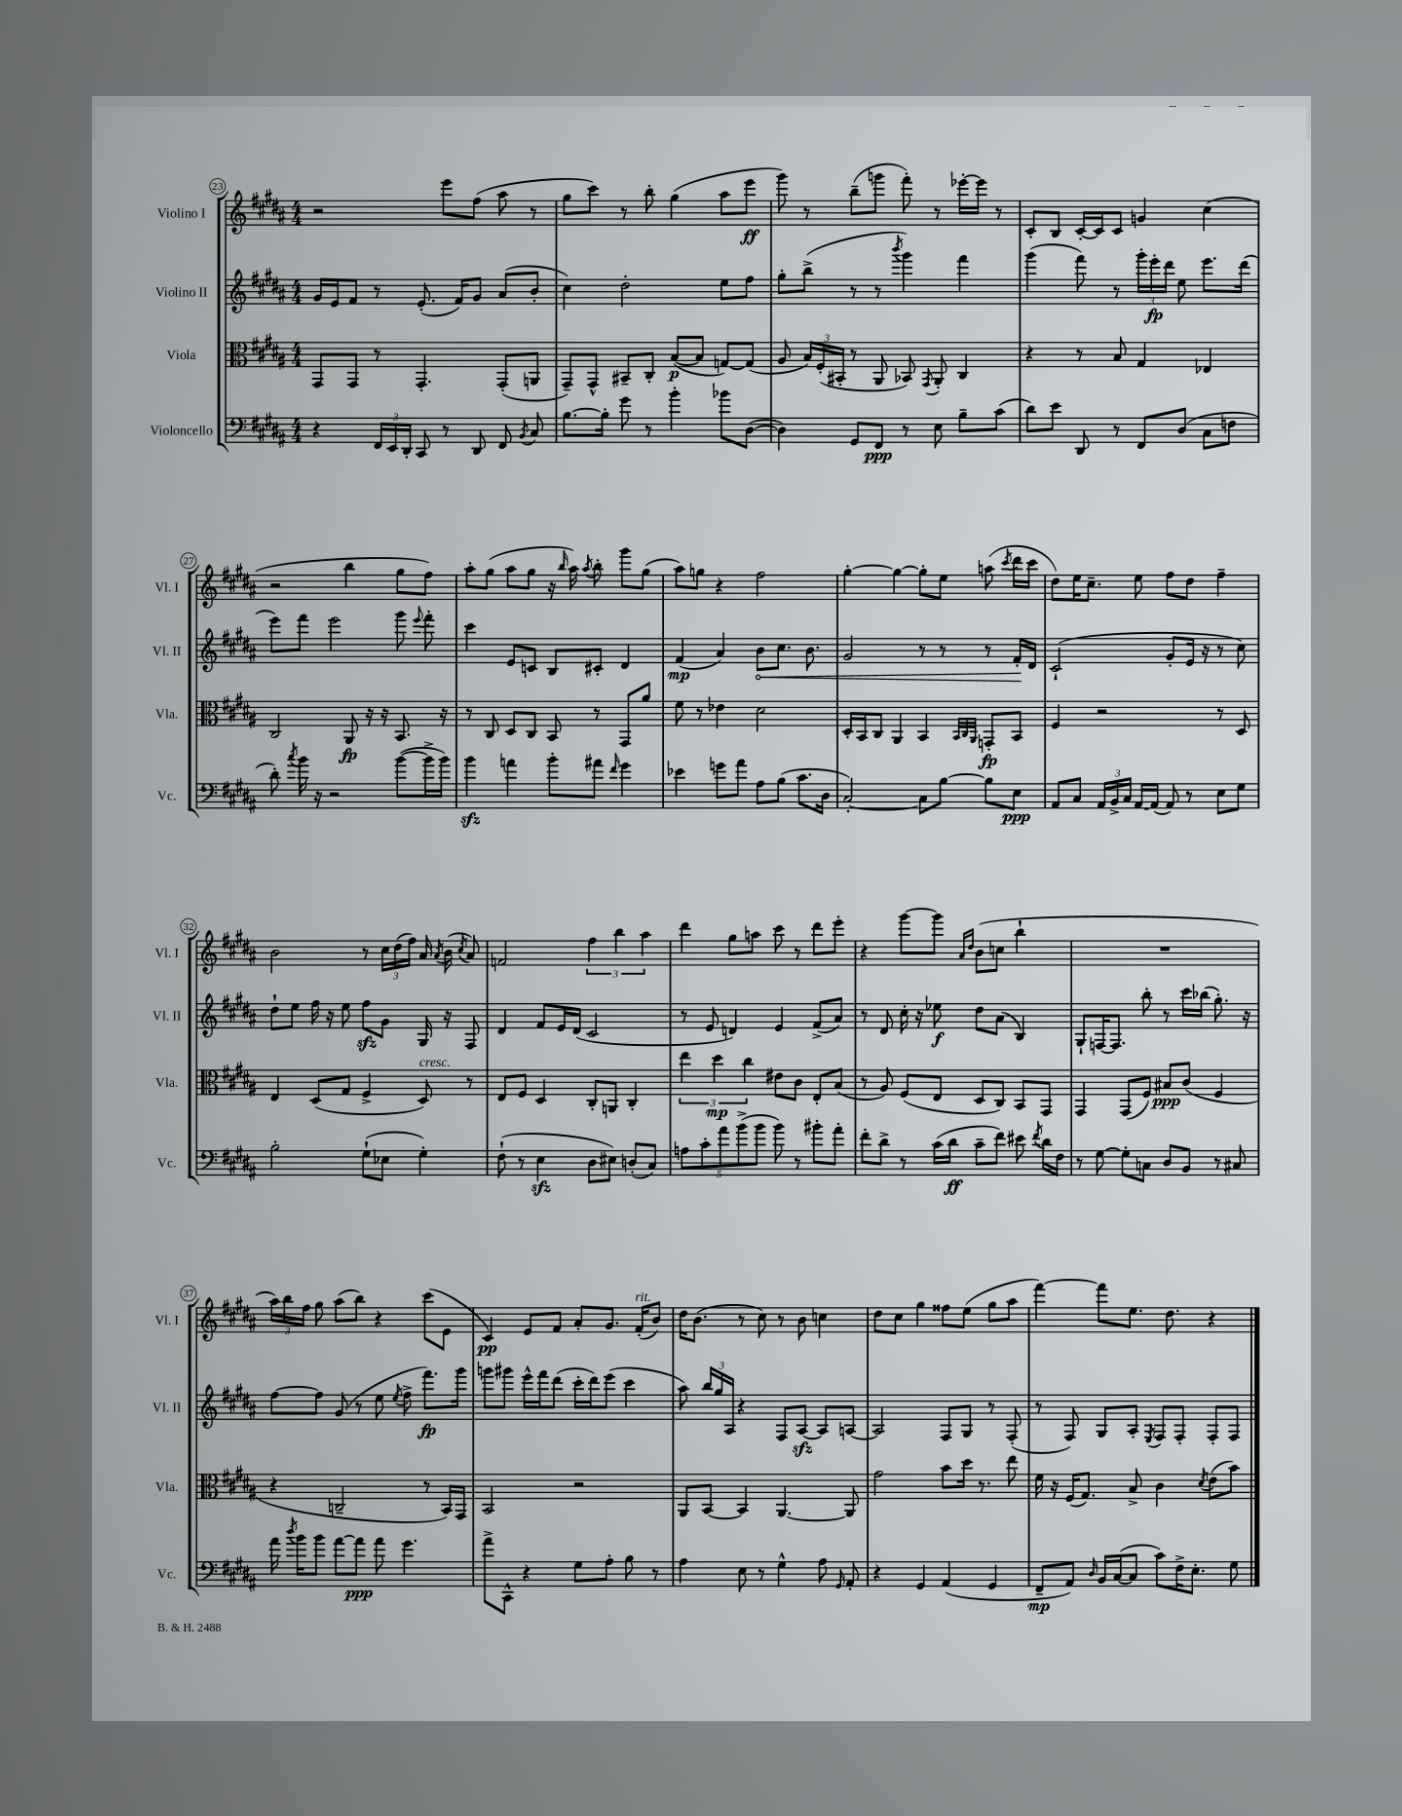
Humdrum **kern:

**kern	**kern	**kern	**kern
*staff4	*staff3	*staff2	*staff1
*clefF4	*clefC3	*clefG2	*clefG2
*k[f#c#g#d#a#]	*k[f#c#g#d#a#]	*k[f#c#g#d#a#]	*k[f#c#g#d#a#]
*M4/4	*M4/4	*M4/4	*M4/4
4r	8GG#	16g#	2r
.	.	16e	.
.	8GG#	8f#	.
24FF#	8r	8r	.
24EE	.	.	.
24DD#'	.	.	.
8CC#	4.GG#'	(8.e'	.
8r	.	.	8eee
.	.	16f#)	.
8DD#	.	8g#	(8ff#
8FF#	(8GG#'	(8a#	8aa#
8qBB	.	.	.
8C#	8AA	8b'	8r
=	=	=	=
[8.B	8GG#~)	4cc#)	8gg#
.	8GG#^^	.	8ccc#)
16B']	.	.	.
8g#	8BB#~	2dd#'	8r
8r	8C#'	.	8bb'
4b'	([8B	.	(4gg#
.	8B]	.	.
8b-	[8G)	8ee	8aa#
([8D#	(8G]	8ff#	8eee
=	=	=	=
4D#])	8A#	8gg#'	8ggg#)
.	24B)	(8bb^	8r
.	(24F#'	.	.
.	24BB#'	.	.
8GG#	8r	8r	(8bb~
8FF#	8AA#	8r	8ggg
.	.	8qbbb	.
8r	8BB-)	4ggg#)	8fff#')
.	8qGG#	.	.
8E	8AA#'	.	8r
8B~	4C#	4fff#	[16eee-'
.	.	.	16eee-]
(8c#	.	.	8r
=	=	=	=
8d#)	4r	(4ggg#	8c#'
8e	.	.	8B
8DD#	8r	8fff#)	[16c#'
.	.	.	16c#]
8r	8B	8r	8c#
8FF#	4G#	24ggg#'	4g
.	.	24eee'	.
.	.	24ddd#	.
(8D#	.	8ee	.
8C#	4E-	8.eee	(4cc#
8F	.	.	.
.	.	(16ddd#	.
=	=	=	=
8d#')	2C#	8eee)	2r
8qcc#	.	.	.
16b	.	8fff#	.
16r	.	.	.
2r	.	2eee	.
.	8AA#	.	4bb
.	16r	.	.
.	16r	.	.
([8b	8.BB	8ggg#	8gg#
.	.	8qqeee	.
16b^]	.	8fff#'	8ff#)
16b)	16r	.	.
=	=	=	=
4b	8r	4ccc#	8aa#'
.	8C#	.	(8gg#
4a	8D#	8e	8aa#
.	8C#	8c	8gg#
8b'	8BB	8B	16r
.	.	.	16qqbb
.	.	.	16aa#)
.	.	.	8qaa#
8a#	8r	8c#'	8bb'
16qqf#	.	.	.
4g#	8GG#	4d#	8ggg#
.	8a#	.	(8gg#
=	=	=	=
4e-	8f#	(4f#	8aa#)
.	8r	.	8gg
8g	4e-	4a#)	4r
8a#	.	.	.
8A#	2d#	8b	2ff#
(8B	.	8.cc#	.
8.c#	.	.	.
.	.	8.b	.
16D#	.	.	.
=	=	=	=
[2C#')	16D#'	2g#	[4gg#'
.	16BB	.	.
.	8C#	.	.
.	4AA#	.	4gg#_
8C#]	4BB	8r	8gg#']
[8B	.	8r	8ee
.	32qqBB	.	.
.	32qqC#	.	.
.	32qqAA#	.	.
8B]	8GG'	8r	(8aa
.	.	.	8qccc#
8E	8BB	16f#'	16ddd#
.	.	16d#	16ccc#
=	=	=	=
8AA#	4F#	(2c#`	8dd#)
8C#	.	.	16ee
.	.	.	8.cc#~
24AA#	2r	.	.
24BB^	.	.	.
24C#	.	.	.
[16AA#	.	.	8ee
(16AA#]	.	.	.
8AA#)	.	8g#'	8ff#
8r	.	16e	8dd#
.	.	16r	.
8E	8r	8r	4ff#~
8G#	8D#	8cc#)	.
=	=	=	=
2B'	4E	8dd#`	2b
.	.	8ee	.
.	(8D#	16ff#	.
.	.	16r	.
.	8G#	8ee	.
(8G#`	4F#^	8ff#	8r
8E-	.	8g#	24cc#
.	.	.	(24dd#
.	.	.	24ff#)
4G#')	8D#)	16G#	16a#
.	.	.	8qa#
.	.	16r	(16b
.	.	.	8qcc#
.	8r	8F#	8a#)
=	=	=	=
(8F#`	8E	4d#	2f
8r	8F#	.	.
4E	4D#	8f#	.
.	.	16e	.
.	.	(16d#	.
8D#	8C#'	2c#	6ff#
8E#)	8AA	.	.
.	.	.	6bb
(8D'	4C#'	.	.
.	.	.	6aa#
8C#)	.	.	.
=	=	=	=
10A	6ee	8r	4ddd#
10c#'	.	.	.
.	.	8e	.
.	6dd#	.	.
10a#	.	.	.
.	.	4d)	8gg#
(10b^	.	.	.
.	6cc#	.	.
.	.	.	8aa
10b	.	.	.
8b)	8e#	4e	8ccc#
8r	8c#	.	8r
8b#'	8E'	(8f#^	8ddd#
8a#'	(8B	8a#)	8eee'
=	=	=	=
8f#'	8r	8r	4r
8d#^	8A#)	8d#	.
8r	(8F#	16cc#'	[8ggg#
.	.	16r	.
(16c#	8E	8ee-	8ggg#]
16d#	.	.	.
.	.	.	16qqa#
.	.	.	16qqdd#
8c#~	8D#	8dd#	(8b
8f#)	8C#)	(8a#	8cc
8e#	8BB	4B)	4bb`
8qf#	.	.	.
16d#	8GG#	.	.
16F#	.	.	.
=	=	=	=
8r	4GG#	8G#`	1r
[8G#	.	[16F	.
.	.	8.F]	.
8G#']	(8GG#	.	.
8C	8F#)	8bb'	.
8D#	8B#	8r	.
8BB	(8c#	16ccc#	.
.	.	(16bb-	.
8r	4F#	8.gg#')	.
8C#	.	.	.
.	.	16r	.
=	=	=	=
16a#	4r	[8ff#	24aa#)
.	.	.	24bb
8qdd#	.	.	.
16b	.	.	.
.	.	.	24ff#
8b	.	8ff#]	8gg#
[8a#	2C~	(8g#	(8aa#
8a#]	.	8r	8bb)
8a#	.	8ee	4r
.	.	8qee	.
4.g#	.	8ff#^	.
.	8r	8.fff#)	(8ccc#
.	16BB)	.	8e
.	16GG#	16ggg#	.
=	=	=	=
8a#^	2BB	8ggg	4c#)
8CC#^^	.	8ggg#	.
4r	.	16eee^^	8e
.	.	16fff#	.
.	.	(8ddd#	8f#
8G#	2r	16ccc#'	8a#'
.	.	16ddd#)	.
8A#'	.	(8eee	8.g#
8B	.	4ccc#	.
.	.	.	(16f#'
8r	.	.	8b)
=	=	=	=
4A#	8AA#	8aa#)	16dd#
.	.	.	(8.b
.	[8BB	24bb	.
.	.	24gg#	.
.	.	24A#	.
8E	4BB]	4r	8r
8r	.	.	8cc#)
4G#^^	[4.AA#	8F#	8r
.	.	[8A#	8b
8A#	.	8A#]	4cc
16qqGG#	.	.	.
8AA#'	8AA#]	[8A	.
=	=	=	=
4r	2g#	2A]	8dd#
.	.	.	8cc#
4GG#	.	.	4gg#
(4AA#	8b	8F#	8ff##
.	16dd#	8G#	(8ee
.	8.r	.	.
4GG#	.	8r	8gg#
.	8ee	(8F#'	8aa#
=	=	=	=
8FF#~	16f#	8r	[4fff#)
.	16r	.	.
8AA#)	(16F#	8F#)	.
.	8.G#)	.	.
16qqD#	.	.	.
16BB	.	8G#	8fff#]
([16C#	.	.	.
8C#]	8B^	8A#'	8.ee
.	.	8qE	.
8c#)	4c#	8F#	.
.	.	.	8.dd#
16F#^	.	8F#'	.
8.E'	.	.	.
.	8qd#	.	.
.	(8e	8F#'	4r
8G#	8b)	8F#	.
==	==	==	==
*-	*-	*-	*-
